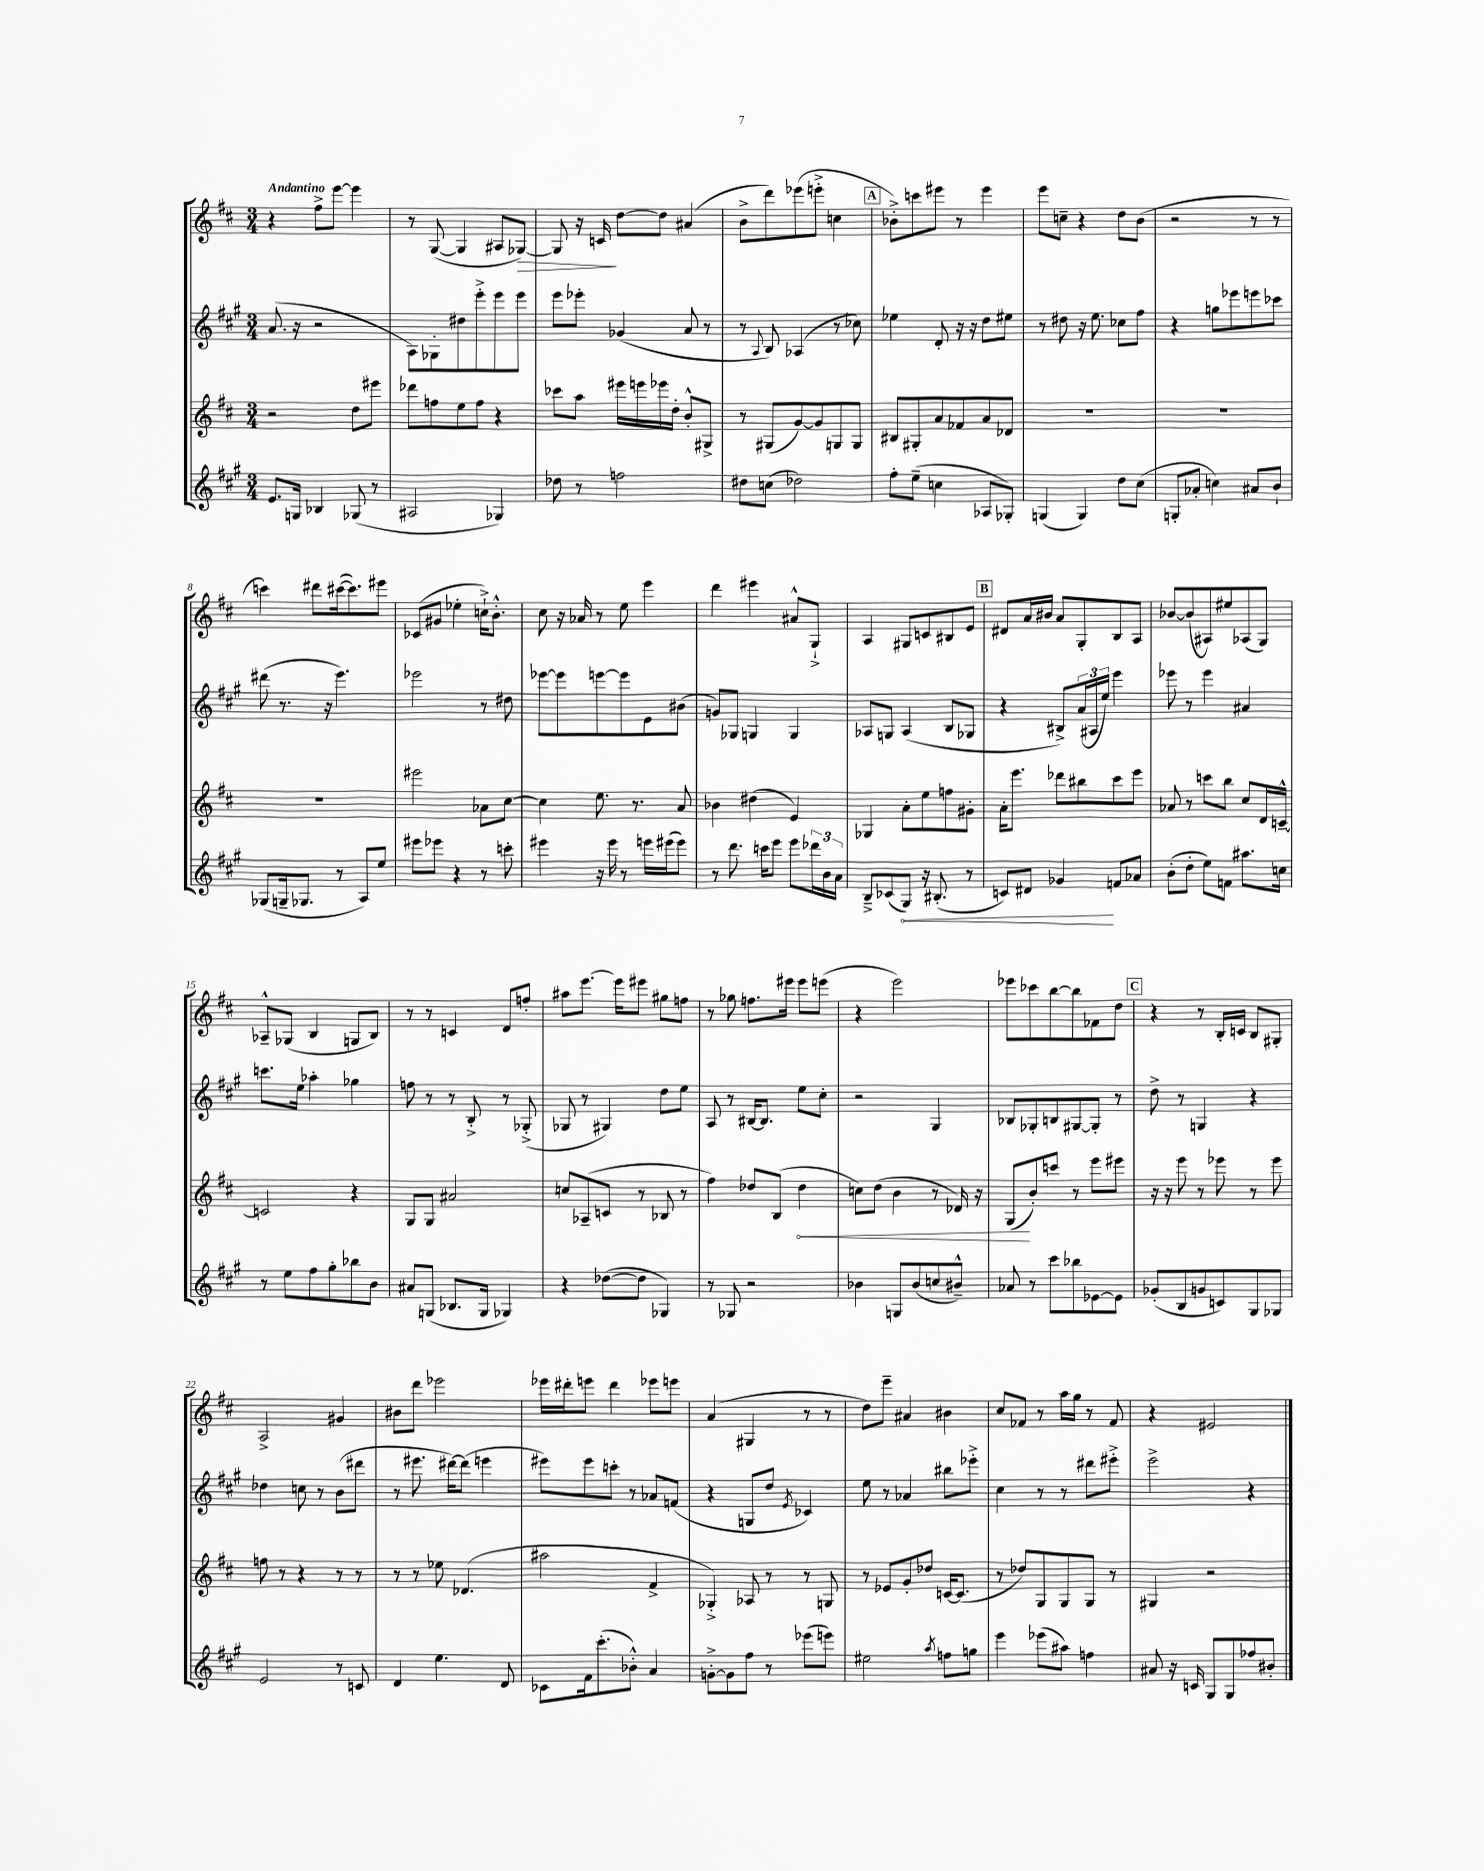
<<
\new StaffGroup <<
\new Staff = "s0" {
    \clef treble \key d \major \numericTimeSignature \time 3/4 \tempo "Andantino"
    r4 fis''8-> e'''8~ e'''4 |
    r8 g8~( g4 ais8 ges8~\>) |
    ges8 r16 c'16\! d''8~ d''8 ais'4( |
    b'8-> d'''8) ees'''8( e'''8-.-> c''4 |
    \mark \markup { \box "A" } bes'8-.->) c'''8 eis'''8 r8 eis'''4 |
    e'''8 c''8-- r4 d''8 b'8( |
    r2 r8 r8 |
    c'''4) dis'''8 cis'''16~( cis'''8.) eis'''8 |
    ces'8( gis'8 ees''4-. c''16-!->) b'8.-.-^ |
    cis''8 r16 aes'16 r8 e''8 e'''4 |
    d'''4 eis'''4 ais'8-^ g8-!-> |
    a4 gis8 c'8 bis8 e'8 |
    \mark \markup { \box "B" } dis'8 a'16 bis'16 a'8 g8-. b8 a8 |
    bes'8~ bes'8( ais8) eis''8 aes8( g8) |
    aes8---^ ges8( b4 g8 b8) |
    r8 r8 c'4 d'8 f''8-. |
    ais''8 e'''8.~ e'''16 eis'''8 gis''8 f''8 |
    r8 ges''8 f''8. eis'''16 eis'''8 e'''8( |
    r4 e'''2) |
    ees'''8 ces'''8 b''8~ b''8 fes'8 d''8 |
    \mark \markup { \box "C" } r4 r8 b16-. c'16 b8 gis8-. |
    a2-> gis'4 |
    bis'8 d'''8 ees'''2 |
    ees'''16 dis'''16-. e'''8 dis'''4 ees'''8 e'''8 |
    a'4( gis4 r8 r8 |
    d''8) e'''8-- ais'4 bis'4 |
    cis''8 fes'8 r8 a''16 g''16 r8 fes'8 |
    r4 eis'2 \bar "|." |
}
\new Staff = "s1" {
    \clef treble \key a \major \numericTimeSignature \time 3/4
    a'8.( r16 r2 |
    a8) ges8-. dis''8 e'''8-.-> e'''8 e'''8 |
    e'''8 ees'''8-. ges'4( a'8 r8 |
    r8 \appoggiatura { a8 } b8) aes4( r8 ces''8) |
    \mark \markup { \box "A" } ees''4 d'8-. r16 r16 d''8 eis''8 |
    r8 dis''8 r16 e''8. ces''8 fis''8 |
    r4 g''8 ees'''8 e'''8 ces'''8 |
    dis'''8( r8. r16 e'''4.) |
    ees'''2 r8 dis''8 |
    ees'''8~ ees'''8 e'''8~ e'''8 e'8 bis'8( |
    g'8) ges8 g4 g4 |
    aes8 g8 aes4( b8 ges8 |
    \mark \markup { \box "B" } r4 bis8->) \tuplet 3/2 { a'16( ais16 e''16) } e'''4 |
    ees'''8 r8 ees'''4 ais'4 |
    c'''8. e''16 aes''4-. ges''4 |
    f''8 r8 r8 b8-.-> r8 ges8-.->( |
    ges8 r8 gis4) d''8 e''8 |
    a8 r8 bis16~ bis8. e''8 cis''8-. |
    r2 gis4 |
    bes8 ges8-. b8 gis8~ gis8-. r8 |
    \mark \markup { \box "C" } d''8-> r8 g4 r4 |
    des''4 c''8 r8 b'8( dis'''8 |
    r8 eis'''8. dis'''16~) dis'''8( e'''4 |
    eis'''8) eis'''8 c'''8-. r8 aes'8 f'8( |
    r4 g8 d''8 \acciaccatura { e'8 } ces'4) |
    e''8 r8 aes'4 bis''8 ees'''8-.-> |
    cis''4 r8 r8 dis'''8 eis'''8-.-> |
    e'''2-> r4 \bar "|." |
}
\new Staff = "s2" {
    \clef treble \key d \major \numericTimeSignature \time 3/4
    r2 d''8 eis'''8 |
    des'''8 f''8 e''8 f''8 r4 |
    ces'''8 a''8 eis'''16 e'''16 ees'''16 d''16-. b'8-.-^ gis8-> |
    r8 gis8( g'8~) g'8 g8 g8 |
    \mark \markup { \box "A" } bis8 gis8-. a'8 fes'8 a'8 des'8 |
    R2. |
    R2. |
    R2. |
    eis'''2 aes'8 cis''8~ |
    cis''4 e''8. r8. a'8 |
    bes'4 dis''4( e'4) |
    ges4 a'8-. e''8 f''8 gis'8-. |
    \mark \markup { \box "B" } a'16-. e'''8. des'''8 bis''8 cis'''8 e'''8 |
    aes'8 r8 c'''8 b''8 cis''8 d'16 c'16~---^ |
    c'2 r4 |
    g8 g8 ais'2 |
    c''8 aes8--( c'8 r8 bes8 r8 |
    fis''4) des''8 b8( \once \override Hairpin.circled-tip = ##t des''4\< |
    c''8) d''8( b'4 r8 des'16) r16 |
    g8\!( b'8-.) c'''8 r8 e'''8 eis'''8 |
    \mark \markup { \box "C" } r16 r16 e'''8 r8 ees'''8 r8 ees'''8 |
    f''8 r8 r4 r8 r8 |
    r8 r8 ees''8 des'4.( |
    ais''2 fis'4-> |
    ges4-.->) aes8 r8 r8 g8 |
    r8 ees'8 g'8-. des''8 c'16~ c'8.( |
    r8 des''8) g8 g8 g8 r8 |
    gis4 r2 \bar "|." |
}
\new Staff = "s3" {
    \clef treble \key a \major \numericTimeSignature \time 3/4
    e'8. g16 bes4 ges8( r8 |
    ais2 ges4) |
    des''8 r8 f''2 |
    dis''8 c''8( des''2) |
    \mark \markup { \box "A" } fis''8-. e''8--( c''4 aes8 ges8-.) |
    g4( g4) d''8 cis''8( |
    g8-. aes'8-. c''4) ais'8 b'8-! |
    ges8( g16-- ges8. r8 a8) e''8 |
    eis'''8 ees'''8 r4 r8 c'''8-. |
    eis'''4 r16 eis'''16 r8 e'''16 eis'''16( eis'''8) |
    r8 d'''8. c'''16 e'''8 e'''8 \tuplet 3/2 { des'''16 b'16 a'16 } |
    b8---> ces'8( \once \override Hairpin.circled-tip = ##t gis8\<) r16 bis8.-.( r8 |
    \mark \markup { \box "B" } c'8) dis'8 ges'4\! f'8 aes'8 |
    b'8-.( d''8-. e''8) f'8 ais''8. c''16 |
    r8 e''8 fis''8 gis''8-. bes''8 b'8 |
    ais'8 g8( bes8. g16 ges4) |
    r4 des''8~( des''8 ges4) |
    r8 ges8 r2 |
    bes'4 g8 bes'8( c''8 bis'8---^) |
    aes'8 r8 cis'''8 bes''8 ees'8~ ees'8 |
    \mark \markup { \box "C" } ges'8-.( b8 g'8 c'8) gis8 ges8 |
    e'2 r8 c'8 |
    d'4 e''4. d'8 |
    ces'8 fis'16 cis'''8.-.( bes'8-.-^) a'4 |
    g'8~-.-> g'8 fis''8 r8 ees'''8( e'''8) |
    eis''2 \acciaccatura { a''8 } f''8 g''8 |
    e'''4 ees'''8( ais''8) f''4 |
    ais'8 r16 c'16 gis8 gis8 fes''8 bis'8-. \bar "|." |
}
>>
>>
